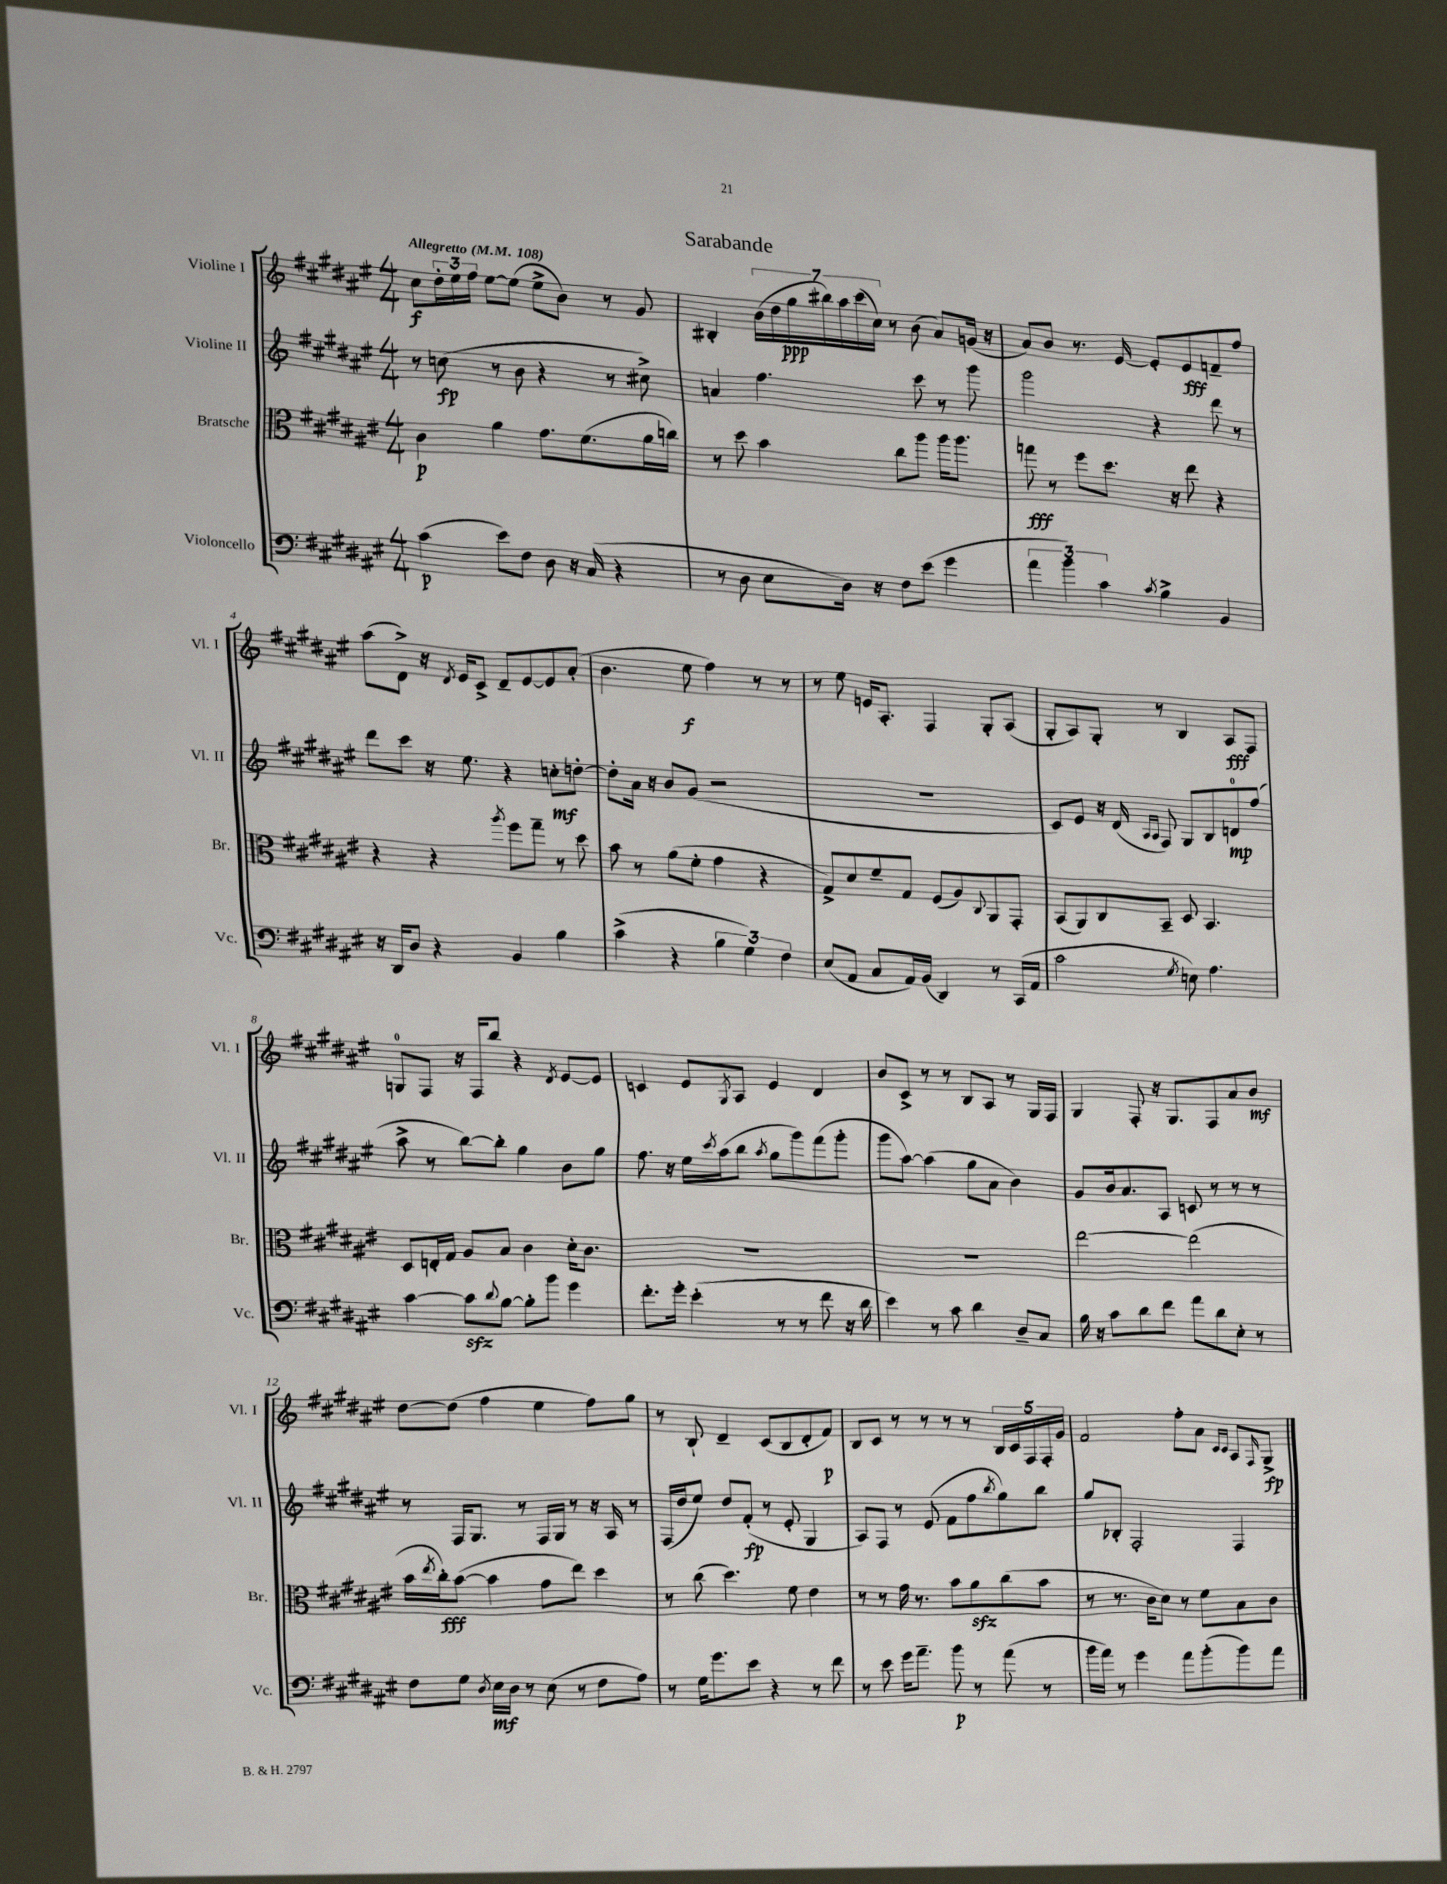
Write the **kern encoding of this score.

**kern	**kern	**kern	**kern
*staff4	*staff3	*staff2	*staff1
*clefF4	*clefC3	*clefG2	*clefG2
*k[f#c#g#d#a#e#]	*k[f#c#g#d#a#e#]	*k[f#c#g#d#a#e#]	*k[f#c#g#d#a#e#]
*M4/4	*M4/4	*M4/4	*M4/4
*MM108	*MM108	*MM108	*MM108
(4c#\	4c#\	8r	8cc#\L
.	.	(8cc\	24dd#'\L
.	.	.	24ee#\
.	.	.	24ff#\JJ
8e#\L)	4a#\	8r	[8ee#\L
8F#\J	.	8b\	(8ee#\]J
8D#\	8.g#\L	4r	8ee#^\L
16r	.	.	8b\J)
(16C#/	(8.f#\	.	.
4r	.	8r	8r
.	16a#\L	8cc#^\)	8g#/
.	16cc\JJ)	.	.
=	=	=	=
8r	8r	4a/	4B#'/
8D#\	8dd#\	.	.
8E#\L	4b\	4.ff#\	(28b\LL
.	.	.	28dd#\
.	.	.	28gg#\
.	.	.	28bb#\)
16D#\Jk)	.	.	.
.	.	.	28aa#\
.	.	.	(28ccc#\
16r	.	.	.
.	.	.	28cc#\JJ)
8F#\L	8cc#\L	.	8r
(8e#\J	8aa#\J	8ccc#\	(8b\
4g#\	16aa#\LK	8r	8a#/L)
.	8.aa#\J	.	.
.	.	8ggg#\	(16g/Jk
.	.	.	16r
=	=	=	=
6a#\	8gg\	2ggg#\	8a#/L)
.	8r	.	8b/J
6b\)	.	.	.
.	8ff#\L	.	8.r
6c#\	.	.	.
.	8.dd#\J	.	.
.	.	.	[16e#/
8qc#/	.	.	.
4B^\	.	4r	8e#'/]L
.	16r	.	.
.	8ee#\	.	8e#/
4BB/	4r	8ddd#\	8f~/
.	.	8r	8ff#/J
=	=	=	=
16r	4r	8ddd#\L	(8aa#\L
16DD#/LK	.	.	.
8D#/J	.	8ccc#\J	8d#^\J)
4r	4r	16r	16r
.	.	.	8qd#/
.	.	8.ee#\	16e#/LK
.	.	.	8c#^/J
.	8qaa#/	.	.
4BB/	8ff#\L	4r	8d#~/L
.	8gg#~\J	.	[8e#/
4B\	8r	8cc'\L	8e#/]
.	8dd#\	[8dd'\J	(8a#'/J
=	=	=	=
(4c#^\	8b\	8dd'\]L	4.b\
.	8r	16a#\Jk	.
.	.	16r	.
4r	(8a#\L	8b/L	.
.	8f#'\J	(8g#/J	8ee#\
6B\	4g#\	2r	4ff#\)
6G#\)	.	.	.
.	4r	.	8r
6F#\	.	.	.
.	.	.	8r
=	=	=	=
(8E#/L	8G#^/L)	1r	8r
8AA#/J	8d#/	.	8ee#\
8C#/L	8f#~/	.	16e/LK
.	.	.	8.A#'/J
16AA#/L)	8G#/J	.	.
(16BB/JJ	.	.	.
4DD#/)	(8F#/L	.	4F#/
.	8A#/)	.	.
.	8qqC#/	.	.
8r	8AA#/	.	8G#'/L
(16CC#/LL	8GG#'/J	.	(8A#/J
16AA#/JJ	.	.	.
=	=	=	=
2c#\	(8BB/L	8c#/L)	8G#'/L
.	8AA#/)	8e#/J	8A#/)
.	8C#/	16r	8G#'/J
.	.	(16d#/	.
.	.	16qqA#/LL	.
.	.	16qqA#/JJ	.
.	8BB~/J	8F#/)	8r
8qG#/	.	.	.
8E\)	8D#/	8G#/L	4B/
4.A#\	4.BB/	8B/	.
.	.	8d/	8A#/L
.	.	(8ff#/J	8F#/J
=	=	=	=
[4c#\	8D#/L	8aa#^\	8G/L
.	16E'/L	8r	8F#/J
.	16G#/JJ	.	.
8c#\]L	8A#/L	[8bb\L)	16r
.	.	.	16F#/LK
8qqd#/	.	.	.
[8B\J	8B/J	8bb'\]J	8bb/J
8B'\]L	4c#\	4gg#\	4r
8b\J	.	.	.
.	.	.	8qd#/
4g#\	16d#'\LK	8b\L	[8e#/L
.	8.c#\J	.	.
.	.	8gg#\J	8e#/]J
=	=	=	=
8.f#'\L	1r	8.ff#\	4c/
16g#'\Jk	.	16r	.
(4e#'\	.	16ee#\LL	8e#/L
.	.	8qccc#/	.
.	.	(16aa#\J	.
.	.	.	8qG#/
.	.	8bb\J	8A#/J
.	.	8qaa#/	.
8r	.	8gg#\L	4e#/
8r	.	8ggg#\)	.
8f#\	.	(8fff#\	4d#/
16r	.	8ggg#'\J	.
16d#\	.	.	.
=	=	=	=
4e#\)	1r	8ggg#\L	8b/L
.	.	[8aa#\J)	8c#^/J
8r	.	(4aa#\]	8r
8c#\	.	.	8r
4d#\	.	8gg#\L	8B/L
.	.	8a#\J	8A#/J
8D#~/L	.	4b\)	8r
8C#/J	.	.	16G#/LL
.	.	.	16F#/JJ
=	=	=	=
16B\	[2ee#\	8g#/L	4G#/
16r	.	.	.
8c#\L	.	16b/k	.
.	.	8.a#/	.
8d#\	.	.	8F#'/
8f#\J	.	8A#/J	16r
.	.	.	8.G#/L
8a#\L	(2ee#\]	8c/	.
8d#\	.	8r	8F#/
8E#'\J	.	8r	8a#/
8r	.	8r	8b/J
=	=	=	=
8F#\L	16b\LL	8r	[8dd#\L
.	8qee#/	.	.
.	16cc#'\J)	.	.
8G#\J	([8b\J	16F#/LK	(8dd#\]J
.	.	8.G#/J	.
8qD#/	.	.	.
16E#\LL	4b\]	.	4ff#\
16D#\JJ	.	.	.
8r	.	8r	.
(8E#\	8g#\L	16F#/LL	4ee#\
.	.	16G#/JJ	.
8r	8ee#\J)	8r	.
8F#\L	4dd#\	16r	8ff#\L)
.	.	16A#/	.
8A#\J)	.	8r	8gg#\J
=	=	=	=
8r	8r	(16F#/LL	8r
.	.	16dd#/J	.
16G#\LK	(8cc#\	8ee#/J)	8B`/
8.g#\	.	.	.
.	4.dd#\)	8dd#/L	4d#~/
8e#\J	.	(8f#'/J	.
4r	.	8r	(8c#/L
.	8f#\	8e#'/	8B/
8r	4e#\	4G#/	8d#'/
8f#\	.	.	8f#/J)
=	=	=	=
8r	8r	8A#/L)	8B/L
8e#\	8r	8F#/J	8c#/J
16g#\LK	16g#\	8r	8r
8.a#~\J	8.r	.	.
.	.	(8e#/	8r
8b\	8b\L	8f#\L	8r
8r	8a#\	8ff#\	8r
.	.	8qbb/	.
(8a#\	(8cc#\	8gg#\)	20B/LL
.	.	.	20c#/
.	.	.	20F#/
8r	8b\J	8bb\J	.
.	.	.	20F#'/
.	.	.	20g#/JJ
=	=	=	=
16b\LL	8r	8gg#/L	2f#/
16a#\JJ)	.	.	.
8r	8.r	8B-'/J	.
4g#\	.	2F#'/	.
.	16c#\LK	.	.
.	8d#\J)	.	.
8a#\L	8r	.	8ff#'\L
(8b'\	8f#\L	.	8a#\J
.	.	.	16qqc#/LL
.	.	.	16qqc#/JJ
8b\)	8B\	4F#/	8A#/L
.	.	.	16qqF#/
8a#\J	8c#\J	.	8G#^/J
==	==	==	==
*-	*-	*-	*-
